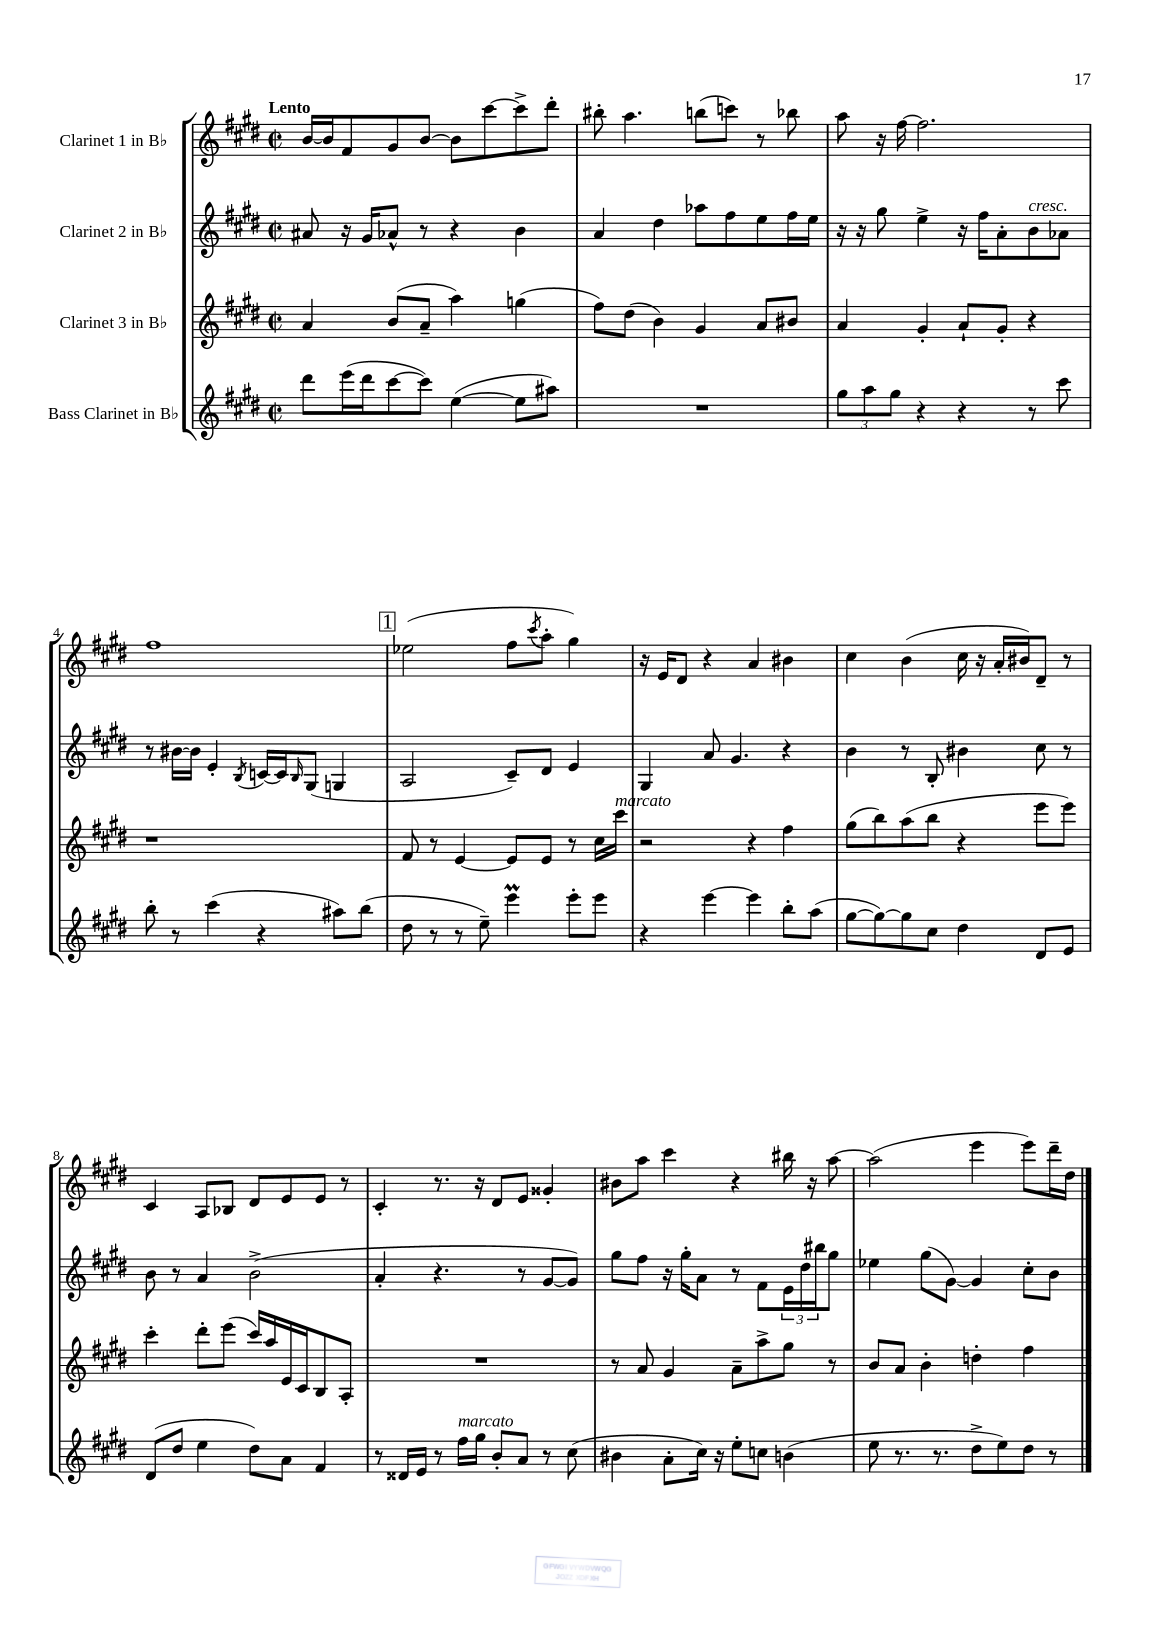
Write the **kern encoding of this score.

**kern	**kern	**kern	**kern
*part4	*part3	*part2	*part1
*staff4	*staff3	*staff2	*staff1
*I"Bass Clarinet in B♭	*I"Clarinet 3 in B♭	*I"Clarinet 2 in B♭	*I"Clarinet 1 in B♭
*clefG2	*clefG2	*clefG2	*clefG2
*k[f#c#g#d#]	*k[f#c#g#d#]	*k[f#c#g#d#]	*k[f#c#g#d#]
*M2/2	*M2/2	*M2/2	*M2/2
*met(c|)	*met(c|)	*met(c|)	*met(c|)
=1	=1	=1	=1
!	!	!	!LO:TX:a:B:t=Lento
8ddd#\L	4a/	8a#X/	[16b/LL
.	.	.	16b/J]
(16eee\L	.	16r	8f#/
16ddd#\J	.	16g#/KL	.
[8ccc#\	(8b/L	8a-X^^/J	8g#/
8ccc#\J])	8a~/J	8r	[8b/J
([4ee\	4aa\)	4r	8b\L]
.	.	.	[8ccc#\
8ee\L]	(4ggn\	4b\	8ccc#^\]
8aa#X\J)	.	.	8ddd#'\J
=2	=2	=2	=2
1r	8ff#\L)	4a/	8bb#X'\
.	(8dd#\J	.	4.aa\
.	4b\)	4dd#\	.
.	4g#/	8aa-X\L	(8bbn\L
.	.	8ff#\	8cccn\J)
.	8a/L	8ee\	8r
.	8b#X/J	16ff#\L	8bb-X\
.	.	16ee\JJ	.
=3	=3	=3	=3
12gg#\L	4a/	16r	8aa\
.	.	16r	.
12aa\	.	.	.
.	.	8gg#\	16r
12gg#\J	.	.	.
.	.	.	[16ff#\
4r	4g#'/	4ee^\	2.ff#\]
4r	8a`/L	16r	.
.	.	16ff#\KL	.
.	8g#'/J	8a'\	.
!	!	!LO:TX:a:i:t=cresc.	!
8r	4r	8b\	.
8ccc#\	.	8a-X\J	.
!!LO:LB:g=z
=4	=4	=4	=4
8bb'\	1r	8r	1ff#
8r	.	[16b#X\LL	.
.	.	16b#\JJ]	.
(4ccc#\	.	4e'/	.
.	.	8qB/	.
4r	.	[16cn/LL	.
.	.	16c/J]	.
.	.	16qqB/	.
.	.	(8G#/J	.
8aa#X\L)	.	4Gn/	.
(8bb\J	.	.	.
!!LO:REH:place=s1:t=1
=5	=5	=5	=5
8dd#\	8f#/	2A/	(2ee-X\
8r	8r	.	.
8r	[4e/	.	.
8ee~\)	.	.	.
4eeeM\	8e/L]	8c#~/L)	8ff#\L
.	.	.	8qccc#/
.	8e/J	8d#/J	8aa'\J
8eee'\L	8r	4e/	4gg#\)
8eee\J	16cc#\LL	.	.
!	!LO:TX:a:i:t=marcato	!	!
.	16ccc#\JJ	.	.
=6	=6	=6	=6
4r	2r	4G#/	16r
.	.	.	16e/KL
.	.	.	8d#/J
[4eee\	.	8a/	4r
.	.	4.g#/	.
4eee\]	4r	.	4a/
8bb'\L	4ff#\	4r	4b#X\
(8aa\J	.	.	.
=7	=7	=7	=7
[8gg#\L	(8gg#\L	4b\	4cc#\
8gg#\_)	8bb\)	.	.
8gg#\]	(8aa\	8r	(4b\
8cc#\J	8bb\J	8B'/	.
4dd#\	4r	4b#X\	16cc#\
.	.	.	16r
.	.	.	16a'/LL
.	.	.	16b#X/J)
8d#/L	8eee\L	8cc#\	8d#~/J
8e/J	8eee\J)	8r	8r
!!LO:LB:g=z
=8	=8	=8	=8
(8d#/L	4ccc#'\	8b\	4c#/
8dd#/J	.	8r	.
4ee\	8ddd#'\L	4a/	8A/L
.	(8eee\J	.	8B-X/J
8dd#\L)	16ccc#/LL)	(2b^\	8d#/L
.	16aa/	.	.
8a\J	16e/	.	8e/
.	16c#/J	.	.
4f#/	8B/	.	8e/J
.	8A'/J	.	8r
=9	=9	=9	=9
8r	1r	4a'/	4c#'/
16d##X/LL	.	.	.
16e/JJ	.	.	.
8r	.	4.r	8.r
!LO:TX:a:i:t=marcato	!	!	!
16ff#\LL	.	.	.
16gg#\JJ	.	.	16r
8b'/L	.	.	8d#/L
8a/J	.	8r	8e/J
8r	.	[8g#/L	4g##X'/
(8cc#\	.	8g#/J])	.
=10	=10	=10	=10
4b#X\	8r	8gg#\L	8b#X\L
.	8a/	8ff#\J	8aa\J
8a'\L	4g#/	16r	4ccc#\
.	.	16gg#'\KL	.
16cc#\Jk)	.	8a\J	.
16r	.	.	.
8ee'\L	8a~\L	8r	4r
8ccn\J	8aa^\	8f#\L	.
(4bn\	8gg#\J	24e\L	16bb#X\
.	.	24dd#\	.
.	.	.	16r
.	.	24bb#X\J	.
.	8r	8gg#\J	[8aa\
=11	=11	=11	=11
8ee\	8b/L	4ee-X\	(2aa\]
8.r	8a/J	.	.
.	4b'\	(8gg#\L	.
8.r	.	.	.
.	.	[8g#\J)	.
8dd#^\L	4ddn'\	4g#/]	4eee\
8ee\)	.	.	.
8dd#\J	4ff#\	8cc#'\L	8eee\L)
8r	.	8b\J	16ddd#~\L
.	.	.	16dd#\JJ
==	==	==	==
*-	*-	*-	*-
